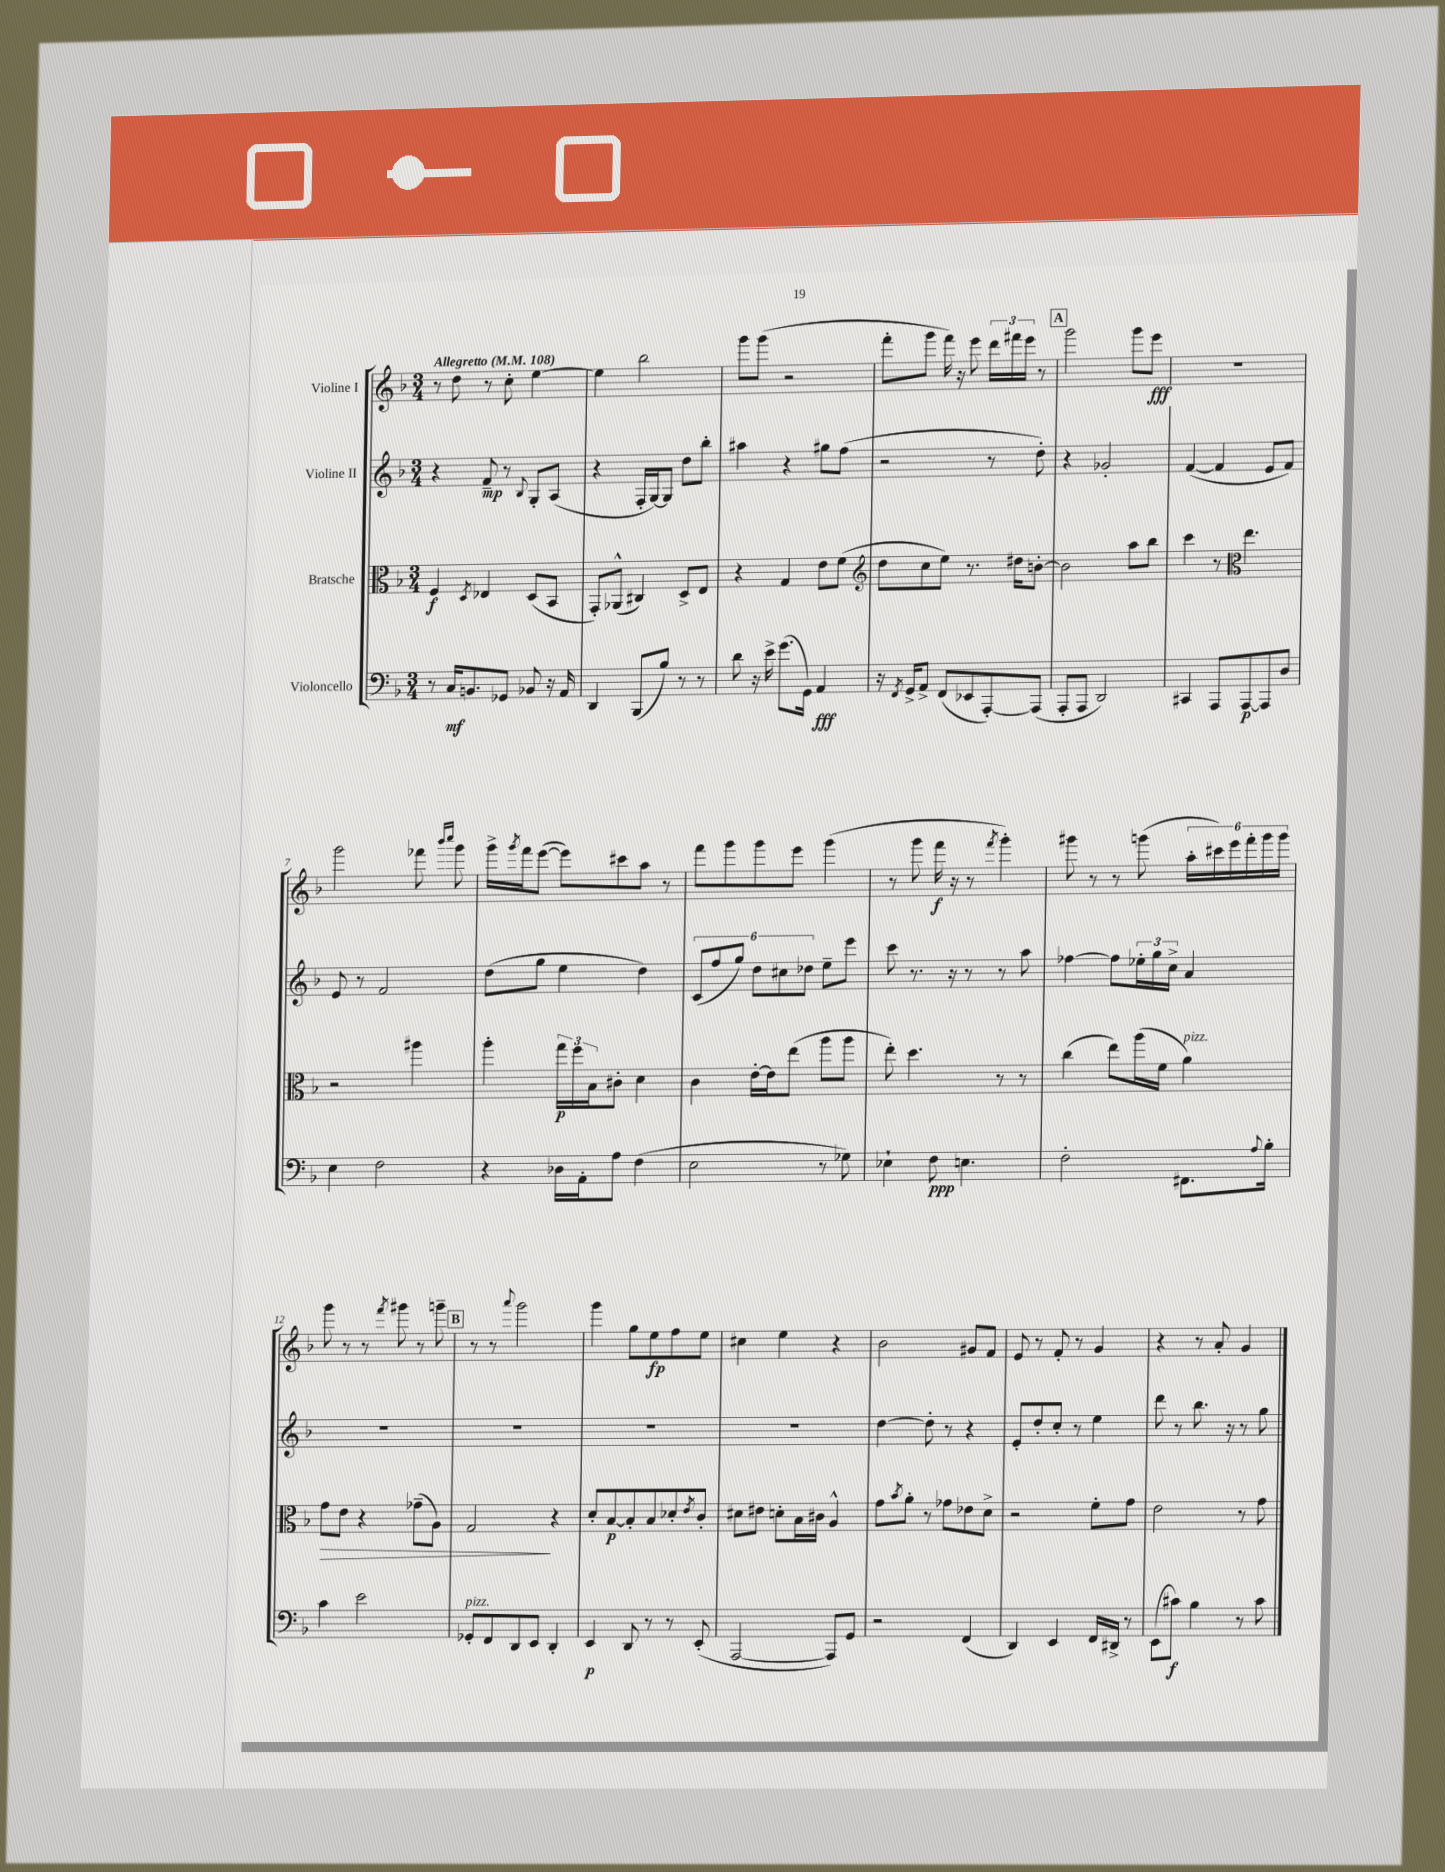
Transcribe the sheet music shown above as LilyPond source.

<<
\new StaffGroup <<
\new Staff = "s0" \with { instrumentName = "Violine I" } {
    \clef treble \key f \major \numericTimeSignature \time 3/4 \tempo "Allegretto" 4 = 108
    r8 d''8 r8 c''8-. e''4~ |
    e''4 bes''2 |
    g'''8 g'''8( r2 |
    f'''8-. g'''8 f'''16) r16 e'''8 \tuplet 3/2 { d'''16 fis'''16 e'''16 } r8 |
    \mark \markup { \box "A" } g'''2 g'''8 e'''8\fff |
    R2. |
    g'''2 fes'''8 \grace { bes'''16 c''''16 } g'''8 |
    g'''16-> \acciaccatura { g'''8 } f'''16 e'''8~( e'''8) cis'''8 a''8 r8 |
    f'''8 g'''8 g'''8 e'''8 g'''4( |
    r8 g'''8 f'''16\f r16 r8 \acciaccatura { f'''8 } g'''4-.) |
    gis'''8 r8 r8 g'''8( \tuplet 6/4 { a''16-. cis'''16) e'''16 f'''16-. g'''16 g'''16 } |
    g'''8 r8 r8 \acciaccatura { f'''8 } gis'''8 r8 g'''8-- |
    \mark \markup { \box "B" } r8 r8 \appoggiatura { a'''8 } g'''2 |
    g'''4 g''8 e''8\fp f''8 e''8 |
    cis''4 e''4 r4 |
    bes'2 gis'8 f'8 |
    e'8 r8 f'8-. r8 g'4 |
    r4 r8 a'8-. g'4 \bar "|." |
}
\new Staff = "s1" \with { instrumentName = "Violine II" } {
    \clef treble \key f \major \numericTimeSignature \time 3/4
    r4 f'8--\mp r8 \appoggiatura { bes8 } g8-. a8( |
    r4 f16-. g16~) g8 d''8 bes''8-. |
    ais''4 r4 gis''8 f''8( |
    r2 r8 d''8-.) |
    \mark \markup { \box "A" } r4 ges'2-. |
    f'4~( f'4 e'8 f'8) |
    e'8 r8 f'2 |
    d''8( g''8 e''4 d''4) |
    \tuplet 6/4 { c'8( f''8 g''8) d''8 cis''8 des''8 } e''8-- e'''8 |
    c'''8 r8. r16 r8 r8 a''8 |
    fes''4~ fes''8 \tuplet 3/2 { ees''16-. g''16 c''16-> } a'4 |
    R2. |
    \mark \markup { \box "B" } R2. |
    R2. |
    R2. |
    d''4~ d''8-. r8 r4 |
    e'8-. d''8-. c''8-. r8 e''4 |
    d'''8 r8 bes''8. r16 r8 g''8 \bar "|." |
}
\new Staff = "s2" \with { instrumentName = "Bratsche" } {
    \clef alto \key f \major \numericTimeSignature \time 3/4
    f4\f \acciaccatura { d8 } ees4 d8( bes,8 |
    g,8-.) aes,8-^( cis4) d8-> e8 |
    r4 g4 e'8 f'8( |
    \clef treble d''8 c''8 e''8) r8. dis''16 b'8~-. |
    \mark \markup { \box "A" } b'2 a''8 bes''8 |
    c'''4 r8 \clef alto e''4. |
    r2 ais''4 |
    a''4-. \tuplet 3/2 { g''16\p f''16 bes16 } cis'8-. d'4 |
    c'4 e'16~-. e'16 e''8( a''8 a''8 |
    e''8-.) d''4. r8 r8 |
    c''4( e''8) a''16( f'16 a'4^\markup { \italic "pizz." }) |
    g'8\> e'8 r4 ges'8--( a8) |
    \mark \markup { \box "B" } g2\! r4 |
    d'8-. bes8~\p bes8-. bes8 des'8-. \acciaccatura { e'8 } c'8-. |
    dis'8 eis'8 d'8-. bes16 cis'16 a4-^ |
    g'8 \acciaccatura { bes'8 } a'8-. r8 ges'8 ees'8 d'8-> |
    r2 f'8-. g'8 |
    e'2 r8 g'8 \bar "|." |
}
\new Staff = "s3" \with { instrumentName = "Violoncello" } {
    \clef bass \key f \major \numericTimeSignature \time 3/4
    r8 c16\mf b,8. ges,8 bes,8 r16 a,16 |
    d,4 bes,,8( bes8) r8 r8 |
    d'8 r16 e'16-> g'8.( g,16) a,4\fff |
    r16 \acciaccatura { f,8 } g,16-> a,8-> f,8( ees,8 a,,8~-.) a,,8( |
    \mark \markup { \box "A" } a,,8-. a,,8 d,2) |
    cis,4 a,,8 a,,8~\p a,,8 d8 |
    e4 f2 |
    r4 des16 a,16-. a8 f4( |
    e2 r8 ges8) |
    ees4-! f8\ppp e4. |
    f2-. fis,8. \appoggiatura { a8 } bes16-. |
    c'4 e'2 |
    \mark \markup { \box "B" } ges,8-.^\markup { \italic "pizz." } f,8 d,8 e,8 d,4-. |
    e,4\p d,8 r8 r8 e,8-.( |
    a,,2~ a,,8) g,8 |
    r2 f,4( |
    d,4) e,4 f,16 dis,16-> r8 |
    e,8( cis'8\f) bes4 r8 cis'8 \bar "|." |
}
>>
>>
